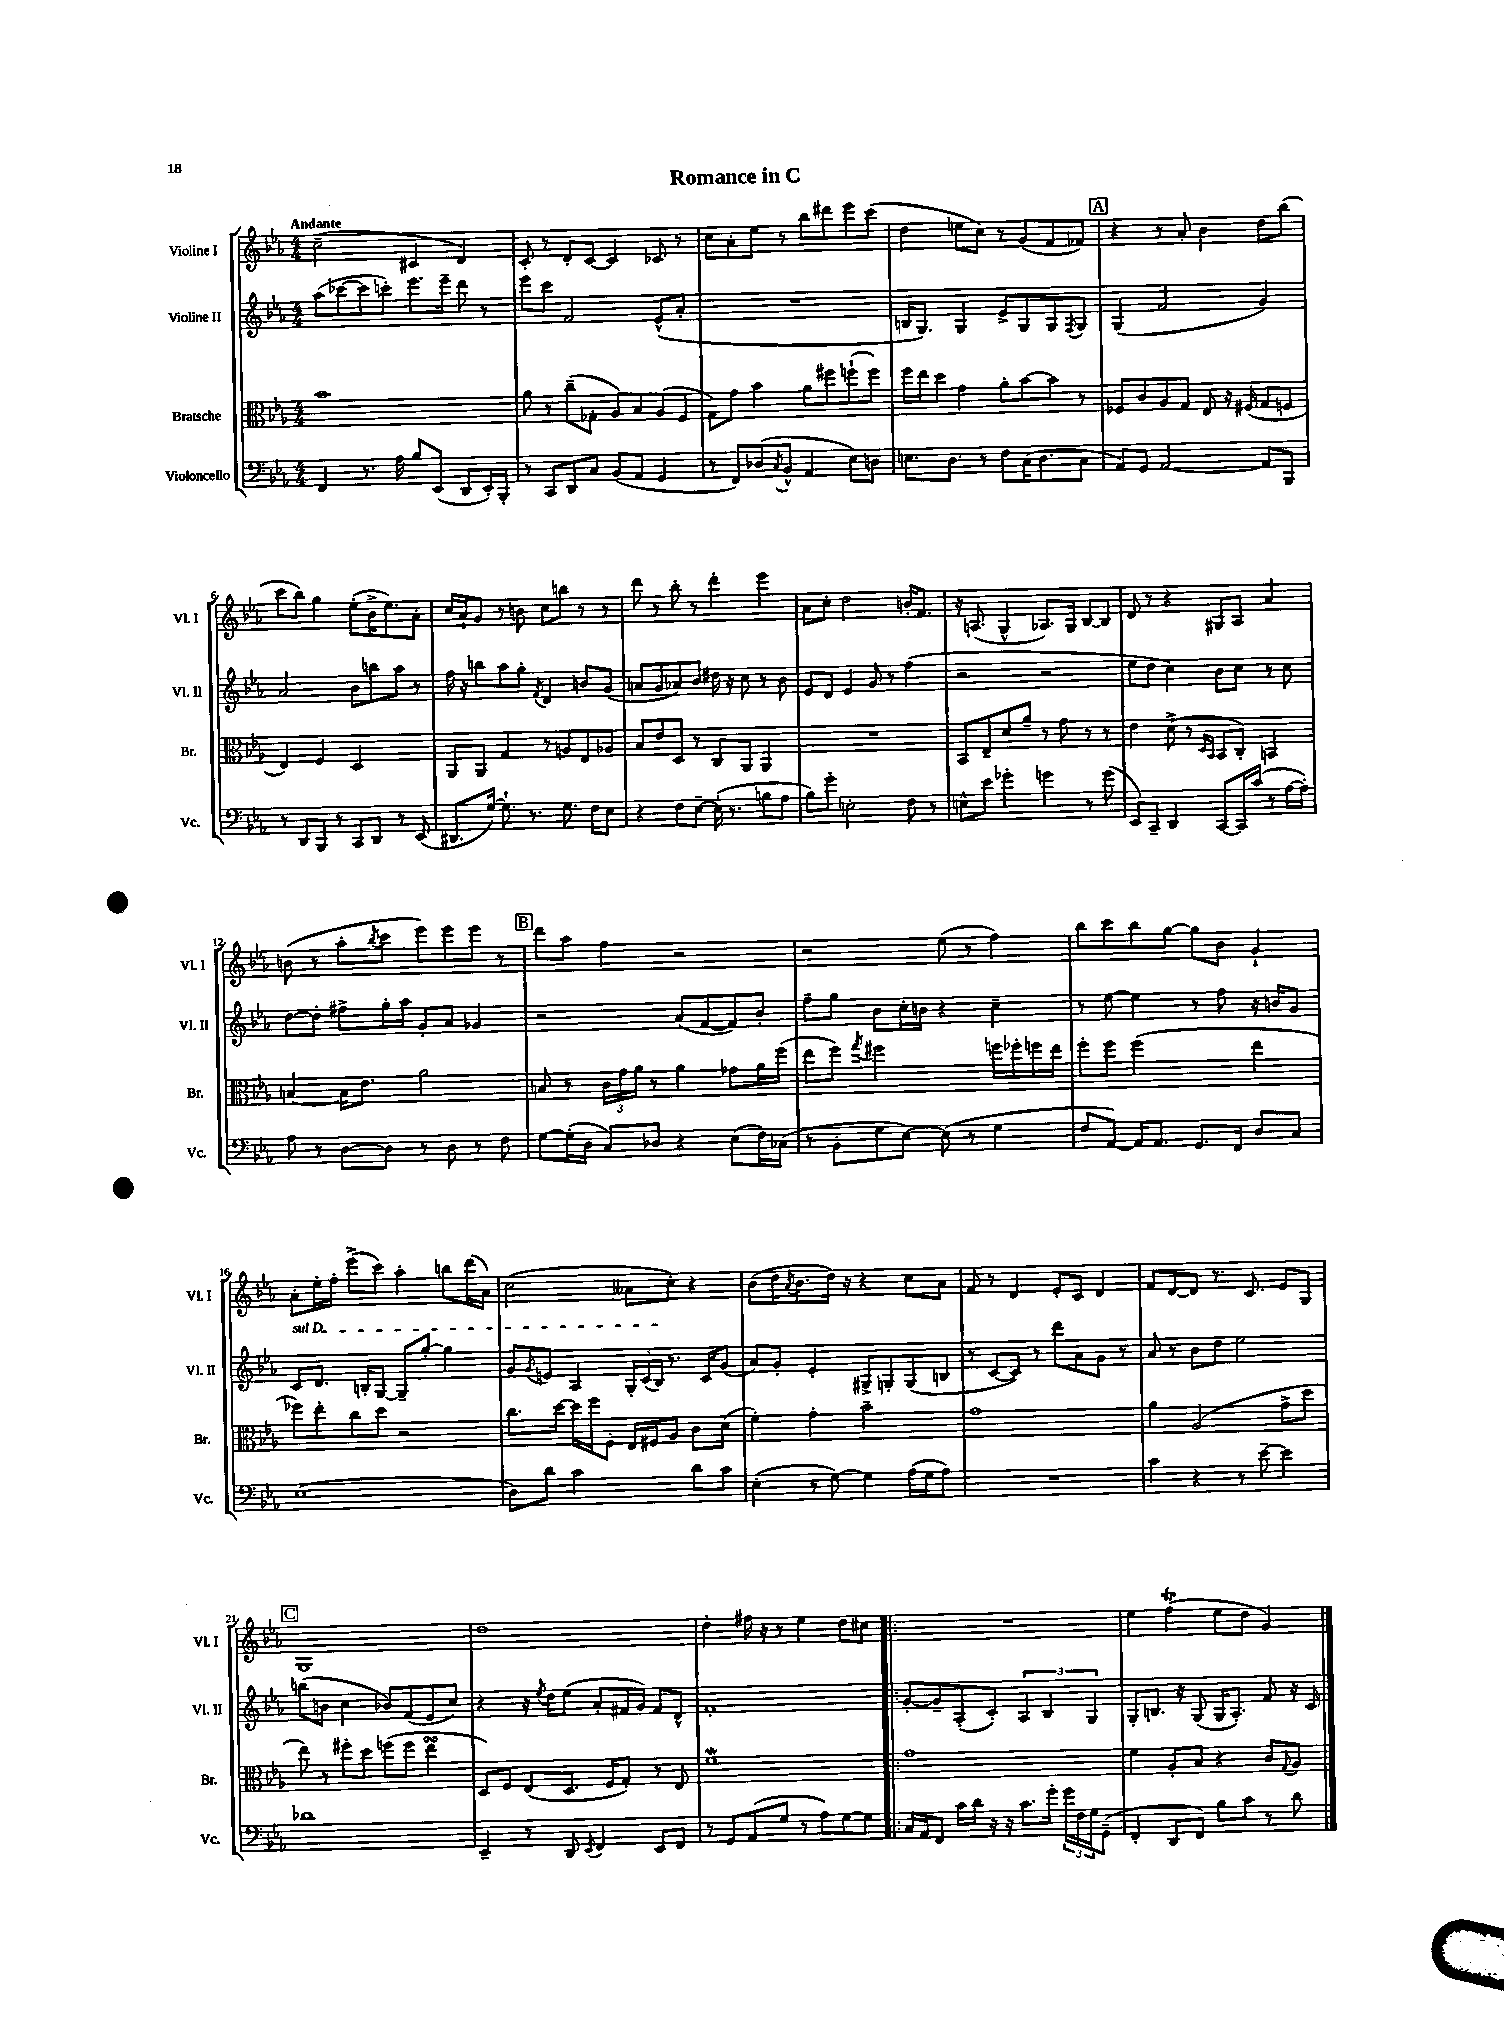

**kern	**kern	**kern	**kern
*staff4	*staff3	*staff2	*staff1
*clefF4	*clefC3	*clefG2	*clefG2
*k[b-e-a-]	*k[b-e-a-]	*k[b-e-a-]	*k[b-e-a-]
*M4/4	*M4/4	*M4/4	*M4/4
4FF	1b-	(8aa-	(2cc~
.	.	[8ccc-	.
8.r	.	8ccc-]	.
.	.	8ccc')	.
16A-	.	.	.
8B-	.	8.eee-	4c#
(8EE-	.	.	.
.	.	16eee-~	.
8DD	.	8ddd	4d)
16EE-')	.	8r	.
16BBB-'	.	.	.
=	=	=	=
8r	8a-	8eee-	8c'
8CC	8r	8ccc	8r
8DD	(8cc~	2f	8d'
8C	8G-'	.	[8c
(8BB-	8A-)	.	4c]
8AA-	8B-	.	.
4GG	(8A-	(8e-^^	8c-
.	8F	8a-'	8r
=	=	=	=
8r	8G)	1r	8cc
8FF)	8g	.	8a-'
(8D-	4b-	.	8ee-
8qC	.	.	.
8BB-^^	.	.	8r
4AA-	8a-	.	8bb-
.	8ff#	.	8ddd#
8E-)	(8ff`	.	8eee-
8D	8ff)	.	(8ccc
=	=	=	=
8.E	16ff	16B	4dd
.	16ee-	8.G)	.
.	8dd	.	.
8.D	.	.	.
.	4g	4G	8ee
8r	.	.	8cc)
8F	8a-'	8e-^	8r
(16C	[8b-	8G	(8g
8.D	.	.	.
.	8b-]	8G	8f
.	.	8qF	.
8C	8r	8G	8f-)
=	=	=	=
8AA-)	8F-	(4G	4r
8GG	8c	.	.
[2AA-	8A-	2f	8r
.	8G	.	8a-'
.	8E-	.	4b-
.	16r	.	.
.	(16F#	.	.
8AA-]	8G	4g)	8dd
8BBB-	8F	.	(8bb-
=	=	=	=
8r	4E-)	2a-	8ccc
8DD	.	.	8bb-)
8BBB-	4F	.	4gg
8r	.	.	.
8CC	2D	8b-	(8ee-'
8DD	.	8bb	16b-^
.	.	.	8.ee-)
8r	.	8aa-	.
(8EE-	.	8r	8a-'
=	=	=	=
8.DD#	8AA-	16ff	16cc
.	.	16r	16a-`
.	8AA-	8bb	8g
[16G)	.	.	.
8.G`]	4G	8aa-	8r
.	.	8gg'	8b
8.r	.	.	.
.	.	8qf	.
.	8r	4d	8cc
8.G	8A	.	8bb
.	8E-	8b	8r
16F	.	.	.
8E-	8A-	(8g	8r
=	=	=	=
4r	8B-	8a	8ddd
.	8e-	8g	8r
8F	8D	8a-)	8bb-'
[8E-~	8r	8b-	8r
(16E-']	8C	16dd#	4ddd'
8.r	.	16r	.
.	8AA-	8cc	.
8B	4AA-	8r	4eee-
8A-	.	8b-	.
=	=	=	=
8B-)	1r	8e-	8a-
8g'	.	8d	8cc'
2E'	.	4e-	2dd
.	.	8g	.
.	.	8r	.
8F	.	(4ff	16b'
.	.	.	8.f
8r	.	.	.
=	=	=	=
8E^^	8BB-	2r	16r
.	.	.	(8.A
8e-	8E-~	.	.
4g-'	8d	.	4G^^
.	8a-~	.	.
4g	8r	2r	8.A-)
.	8g	.	.
.	.	.	16G
8r	8r	.	[8B-
(8g	8r	.	8B-]
=	=	=	=
8EE-)	4e-	8ee-	8d
8CC~	.	8dd	8r
4DD	(8d^	4cc)	4r
.	8r	.	.
.	16qqD	.	.
.	16qqBB-	.	.
[8CC	8BB-	8b-	8G#
16CC]	8C')	8cc	8A-
(16c	.	.	.
8r	4BB	8r	4a-
[16A-	.	8cc	.
16A-'])	.	.	.
=	=	=	=
8A-	[4B	[8dd	(8b
8r	.	8dd']	8r
[8D	16B]	8ff#^	8aa-'
.	8.e-	.	.
.	.	.	8qbb-
8D]	.	16gg'	8ccc
.	.	16aa-	.
8r	2a-	8g'	8eee-)
8D	.	8a-	8eee-
8r	.	4g-	8eee-
8F	.	.	8r
=	=	=	=
[8G	8B	2r	8ddd
(16G']	8r	.	8aa-
16D	.	.	.
8C)	24c	.	4ff
.	24g	.	.
.	24a-	.	.
8D-	8r	.	.
4r	4a-	(8a-	2r
.	.	[8f	.
(8E-	8g-	8f])	.
16F)	16a-	8b-'	.
(16C-	(16ff	.	.
=	=	=	=
8r	8ee-	8ff~	2r
8BB-'	8ff)	8gg	.
.	8qgg	.	.
8G	2ff#	8b-	.
[8E-)	.	16cc'	.
.	.	16b	.
(8E-]	.	4r	(8ee-
8r	.	.	8r
4G	16ff	4cc~	4ff)
.	16ff-'	.	.
.	16ff	.	.
.	16ee-	.	.
=	=	=	=
8F	8ff'	8r	8bb-
[8AA-)	8ff	[8ee-	8ccc
16AA-]	(2ff	4ee-]	8bb-
8.AA-	.	.	.
.	.	.	[8gg
8.GG	.	8r	8gg]
.	.	8ff	8b-
16FF	.	.	.
8D	4ee-	16r	4g`
.	.	16b	.
8C	.	8g	.
=	=	=	=
(1E-	8ff-)	8c	8a-'
.	8ee-'	8.d	16ee-'
.	.	.	16ff'
.	8cc	.	(8eee-^
.	.	16B'	.
.	8dd	[8G	8ccc)
.	2r	8G~]	4aa-'
.	.	[8gg'	.
.	.	4gg]	8bb
.	.	.	(16ddd
.	.	.	16a-)
=	=	=	=
8D)	8.cc	8g	(2cc
.	.	8qg	.
8d	.	8e	.
.	[16dd	.	.
2c	16dd]	4A-	.
.	16ff	.	.
.	8F'	.	.
.	16E-	24G'	8a--
.	.	(24c	.
.	16F#	.	.
.	.	24B-)	.
.	8A-	8.r	8cc')
8d	8c	.	4r
.	.	16c	.
8c	(8d	(8g	.
=	=	=	=
(4E-'	4f')	8a-)	(8b-
.	.	8g'	16dd
.	.	.	8qa-
.	.	.	8.b-
8r	4g'	4e-'	.
[8G)	.	.	16dd)
.	.	.	16r
4G]	2b-~	8G#^	4r
.	.	8G'	.
(16A-	.	(8G	8cc
16G	.	.	.
8A-)	.	8B	8a-
=	=	=	=
1r	1g	8r	8f
.	.	[8c	8r
.	.	8c])	4d
.	.	8r	.
.	.	8ddd	8e-'
.	.	8a-	8c
.	.	8g	4d
.	.	8r	.
=	=	=	=
4c	4a-	8a-	8f
.	.	8r	[8d
4r	(2A-	8b-	8d]
.	.	8dd	8.r
8r	.	2ee-	.
.	.	.	8.c
[8e-~	.	.	.
4e-]	8g^	.	8e-
.	8dd	.	8G
=	=	=	=
1d-	8ee-)	(8bb	1G
.	8r	8b	.
.	8ff#'	4cc	.
.	8dd	.	.
.	(8ff	8b-)	.
.	8ff	(8f	.
.	4ee-	8e-	.
.	.	8cc)	.
=	=	=	=
4EE-~	8D)	4r	1dd
.	8F	.	.
8r	(8E-	16r	.
.	.	8qee-	.
.	.	16dd	.
8DD	8.D	(8ee-	.
8qEE-	.	.	.
4FF	.	8a-'	.
.	16F	.	.
.	8G')	16f#	.
.	.	16g)	.
8EE-	8r	8f#	.
8FF	8E-	8d^^	.
=	=	=	=
8r	1f	1f'	4dd'
8GG	.	.	.
(8AA-	.	.	16ff#
.	.	.	16r
8G	.	.	8r
8r	.	.	4ee-
8A-)	.	.	.
[8G	.	.	8dd
8G]	.	.	8cc#
=!|:	=!|:	=!|:	=!|:
16C	1g	[8g'	1r
16AA-	.	.	.
8FF	.	8g~]	.
16c	.	(8A-'	.
16d	.	.	.
16r	.	8c')	.
16r	.	.	.
8.c	.	6A-	.
.	.	6B-	.
16g'	.	.	.
24g	.	.	.
24F	.	.	.
24G	.	6G	.
(8GG~	.	.	.
=	=	=	=
4FF'	4f	8G'	4ee-
.	.	8.B	.
8DD	8A-'	.	(4ff
.	.	16r	.
8FF)	8B-	(8G	.
8B-	4r	16G	8ee-
.	.	8.A-')	.
8c	.	.	8dd
8r	8c	8f	4g)
.	8qqG	.	.
8d	8A-	16r	.
.	.	16c	.
==	==	==	==
*-	*-	*-	*-
